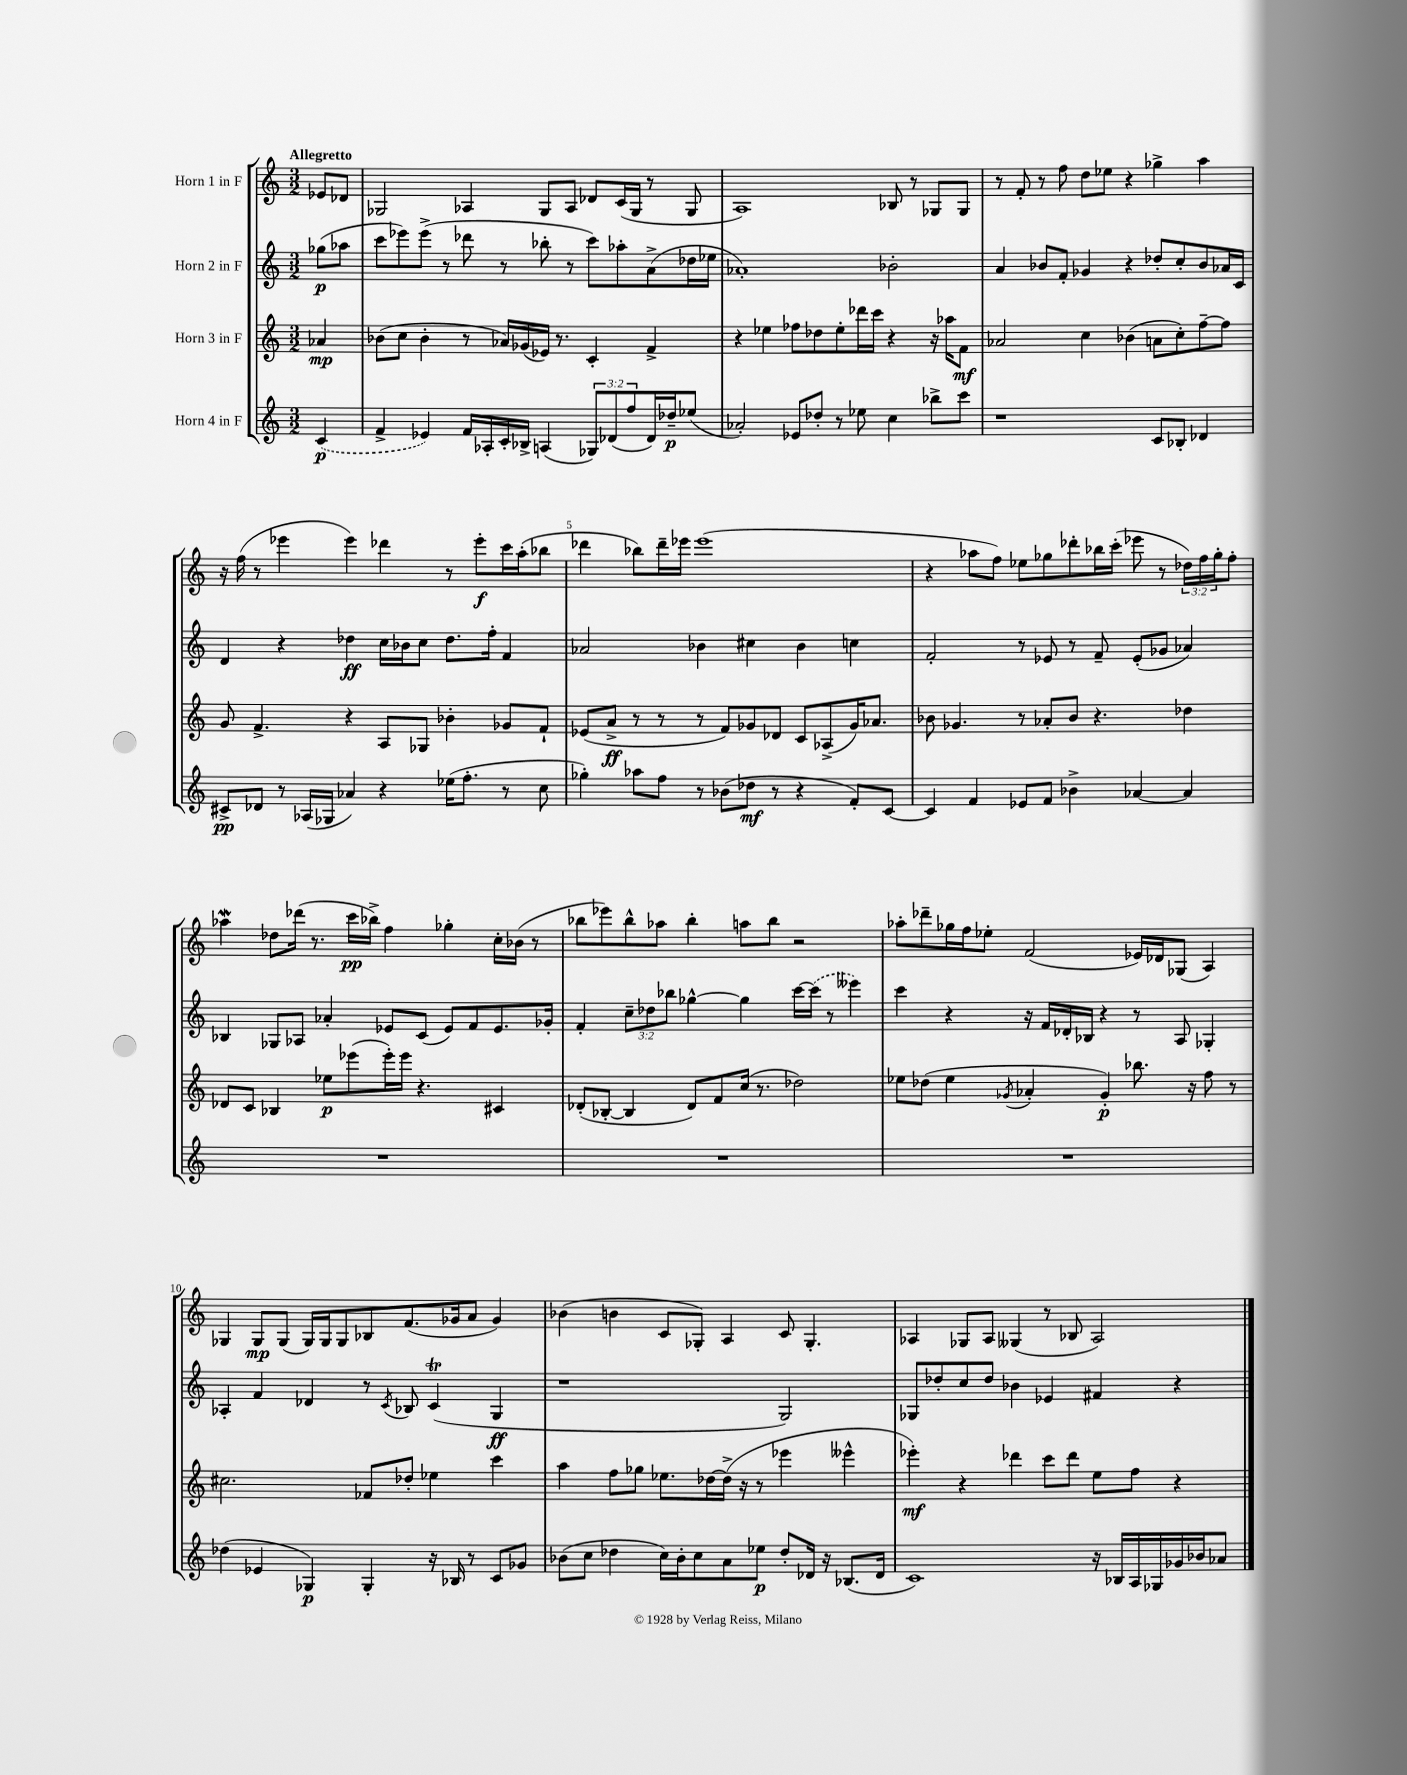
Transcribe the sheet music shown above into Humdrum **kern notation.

**kern	**dynam	**kern	**dynam	**kern	**dynam	**kern	**dynam
*part4	*part4	*part3	*part3	*part2	*part2	*part1	*part1
*staff4	*staff4	*staff3	*staff3	*staff2	*staff2	*staff1	*staff1
*I"Horn 4 in F	*	*I"Horn 3 in F	*	*I"Horn 2 in F	*	*I"Horn 1 in F	*
*clefG2	*	*clefG2	*	*clefG2	*	*clefG2	*
*k[]	*	*k[]	*	*k[]	*	*k[]	*
*M3/2	*	*M3/2	*	*M3/2	*	*M3/2	*
=	=	=	=	=	=	=	=
!	!	!	!	!	!	!LO:TX:a:B:t=Allegretto	!
(4c/	p	4a-X/	mp	(8gg-X\L	p	8e-X/L	.
.	.	.	.	8aa-X\J	.	8d-X/J	.
=1	=1	=1	=1	=1	=1	=1	=1
4f^/	.	(8b-X\L	.	8ccc\L	.	2G-X/	.
.	.	8cc\J	.	8eee-X\)	.	.	.
4e-X/)	.	4b-'\	.	(8eee-^\J	.	.	.
.	.	.	.	8r	.	.	.
16f/LL	.	8r	.	8ddd-X\	.	4A-X/	.
16A-X'/	.	.	.	.	.	.	.
16c'/	.	16a-X/LL)	.	8r	.	.	.
16B-X^/JJ	.	(16g-X/	.	.	.	.	.
(4An/	.	16e-X/JJ)	.	8bb-X'\	.	8G-/L	.
.	.	8.r	.	.	.	.	.
.	.	.	.	8r	.	8A-/J	.
12G-X/L)	.	4c'/	.	8ccc\L)	.	8d-X/L	.
(12d-X/	.	.	.	.	.	.	.
.	.	.	.	8aa-X'\	.	(16c/L	.
12ff/	.	.	.	.	.	.	.
.	.	.	.	.	.	16G-/JJ	.
16d-/L)	.	4f^/	.	(8a^\	.	8r	.
16dd-X~/J	p	.	.	.	.	.	.
(8ee-X/J	.	.	.	16dd-X\L	.	8G-/	.
.	.	.	.	16ee-X\JJ	.	.	.
=2	=2	=2	=2	=2	=2	=2	=2
2a-X'/)	.	4r	.	1a-X')	.	1A)	.
.	.	4ee-X\	.	.	.	.	.
8e-X/L	.	8ff-X\L	.	.	.	.	.
8dd-X'/J	.	8dd-X\	.	.	.	.	.
8r	.	8ee-'\	.	.	.	.	.
8ee-X\	.	16ddd-X\L	.	.	.	.	.
.	.	16ccc\JJ	.	.	.	.	.
4cc\	.	4r	.	2b-X'\	.	8B-X/	.
.	.	.	.	.	.	8r	.
8bb-X^\L	.	16r	.	.	.	8G-X/L	.
.	.	16aa-X\KL	.	.	.	.	.
8ccc\J	.	8f\J	mf	.	.	8G-/J	.
=3	=3	=3	=3	=3	=3	=3	=3
1r	.	2a-X/	.	4a/	.	8r	.
.	.	.	.	.	.	8f'/	.
.	.	.	.	8b-X/L	.	8r	.
.	.	.	.	8f'/J	.	8ff\	.
.	.	4cc\	.	4g-X/	.	8dd\L	.
.	.	.	.	.	.	8ee-X\J	.
.	.	(4b-X\	.	4r	.	4r	.
8c/L	.	8an\L	.	8dd-X'/L	.	4gg-X^\	.
8B-X'/J	.	8cc'\)	.	8cc'/	.	.	.
4d-X/	.	[8ff~\	.	8b-/	.	4aa\	.
.	.	8ff\J]	.	16a-X/L	.	.	.
.	.	.	.	16c/JJ	.	.	.
!!LO:LB:g=z
=4	=4	=4	=4	=4	=4	=4	=4
8c#X^/L	pp	8g/	.	4d/	.	16r	.
.	.	.	.	.	.	(16ff\	.
8d-X/J	.	4.f^/	.	.	.	8r	.
8r	.	.	.	4r	.	4eee-X\	.
(16A-X/LL	.	.	.	.	.	.	.
16G-X/JJ	.	.	.	.	.	.	.
4a-X/)	.	4r	.	4dd-X\	ff	4eee-\)	.
4r	.	8A/L	.	16cc\LL	.	4ddd-X\	.
.	.	.	.	16b-X\J	.	.	.
.	.	8G-X/J	.	8cc\J	.	.	.
(16ee-X\KL	.	4b-X'\	.	8.dd-\L	.	8r	.
8.ff'\J	.	.	.	.	.	.	.
.	.	.	.	.	.	8eee-'\L	f
.	.	.	.	16ff'\Jk	.	.	.
8r	.	8g-X/L	.	4f/	.	16ccc\L	.
.	.	.	.	.	.	(16aa'\J	.
8cc\	.	8f`/J	.	.	.	8bb-X\J	.
=5	=5	=5	=5	=5	=5	=5	=5
4gg-X'\)	.	(8e-X/L	.	2a-X/	.	4ddd-X\	.
.	.	8a^/J	ff	.	.	.	.
8aa-X\L	.	8r	.	.	.	8bb-X\L)	.
8ff\J	.	8r	.	.	.	16ddd-~\L	.
.	.	.	.	.	.	16eee-X\JJ	.
8r	.	8r	.	4b-X\	.	(1eee-	.
(8b-X\L	.	8f/L)	.	.	.	.	.
8dd-X\J	mf	8g-X/	.	4cc#X\	.	.	.
8r	.	8d-X/J	.	.	.	.	.
4r	.	8c/L	.	4b-\	.	.	.
.	.	(8A-X^/	.	.	.	.	.
8f'/L)	.	16g-/K)	.	4ccn\	.	.	.
.	.	8.a-X/J	.	.	.	.	.
[8c/J	.	.	.	.	.	.	.
=6	=6	=6	=6	=6	=6	=6	=6
4c/]	.	8b-X\	.	2f'/	.	4r	.
.	.	4.g-X/	.	.	.	.	.
4f/	.	.	.	.	.	8aa-X\L	.
.	.	.	.	.	.	8ff\J)	.
8e-X/L	.	8r	.	8r	.	8ee-X\L	.
8f/J	.	8a-X'/L	.	8e-X/	.	8gg-X\	.
4b-X^\	.	8b-/J	.	8r	.	8ddd-X'\	.
.	.	4.r	.	8f~/	.	16bb-X\L	.
.	.	.	.	.	.	(16ccc'\JJ	.
[4a-X/	.	.	.	(8e-'/L	.	8eee-X\	.
.	.	.	.	8g-X/J	.	8r	.
4a-/]	.	4dd-X\	.	4a-X/)	.	24dd-X\LL)	.
.	.	.	.	.	.	24ff\	.
.	.	.	.	.	.	24gg-'\J	.
.	.	.	.	.	.	8ff'\J	.
!!LO:LB:g=z
=7	=7	=7	=7	=7	=7	=7	=7
1.r	.	8d-X/L	.	4B-X/	.	4aa-Xw\	.
.	.	8c/J	.	.	.	.	.
.	.	4B-X/	.	8G-X/L	.	8dd-X\L	.
.	.	.	.	8A-X/J	.	(16ddd-X\Jk	.
.	.	.	.	.	.	8.r	.
.	.	8ee-X\L	p	4a-X'/	.	.	.
.	.	(8eee-X\	.	.	.	16ccc\LL	pp
.	.	.	.	.	.	16bb-X^\JJ)	.
.	.	16eee-'\L)	.	8e-X/L	.	4ff\	.
.	.	16eee-\JJ	.	.	.	.	.
.	.	4.r	.	(8c/J	.	.	.
.	.	.	.	8e-/L)	.	4gg-X'\	.
.	.	.	.	8f/	.	.	.
.	.	4c#X/	.	8.e-/	.	16cc'\LL	.
.	.	.	.	.	.	(16b-X\JJ	.
.	.	.	.	.	.	8r	.
.	.	.	.	16g-X'/Jk	.	.	.
=8	=8	=8	=8	=8	=8	=8	=8
1.r	.	(8d-X'/L	.	4f'/	.	8bb-X\L	.
.	.	[8B-X'/J	.	.	.	8eee-X\)	.
.	.	4B-/]	.	12cc~\L	.	8bb-^^\	.
.	.	.	.	12dd-X\	.	.	.
.	.	.	.	.	.	8aa-X\J	.
.	.	.	.	12bb-X\J	.	.	.
.	.	8d-/L)	.	[4gg-X^^\	.	4bb-'\	.
.	.	8f/	.	.	.	.	.
.	.	(16cc/Jk	.	4gg-\]	.	8aan\L	.
.	.	8.r	.	.	.	.	.
.	.	.	.	.	.	8bb-\J	.
.	.	2dd-X\)	.	[16ccc\LL	.	2r	.
.	.	.	.	(16ccc\JJ]	.	.	.
.	.	.	.	8r	.	.	.
.	.	.	.	4eee--X\)	.	.	.
=9	=9	=9	=9	=9	=9	=9	=9
1.r	.	8ee-X\L	.	4ccc\	.	8aa-X'\L	.
.	.	(8dd-X\J	.	.	.	8ddd-X~\	.
.	.	4ee-\	.	4r	.	16gg-X\L	.
.	.	.	.	.	.	16ff\J	.
.	.	.	.	.	.	8ee-X'\J	.
.	.	8qg-X/	.	.	.	.	.
.	.	4a-X'/	.	16r	.	(2f/	.
.	.	.	.	16f/LL	.	.	.
.	.	.	.	16d-X'/	.	.	.
.	.	.	.	16B-X/JJ	.	.	.
.	.	4g-'/)	p	4r	.	.	.
.	.	8.bb-X\	.	8r	.	16e-X/LL)	.
.	.	.	.	.	.	16d-X/J	.
.	.	.	.	8A/	.	(8G-X/J	.
.	.	16r	.	.	.	.	.
.	.	8ff\	.	4G-X'/	.	4A/)	.
.	.	8r	.	.	.	.	.
!!LO:LB:g=z
=10	=10	=10	=10	=10	=10	=10	=10
(4dd-X\	.	2.cc#X\	.	4A-X'/	.	4G-X/	.
4e-X/	.	.	.	4f/	.	8G-/L	mp
.	.	.	.	.	.	(8G-/J	.
4G-X/)	p	.	.	4d-X/	.	16G-/LL)	.
.	.	.	.	.	.	16G-/J	.
.	.	.	.	.	.	8G-/	.
4G-'/	.	8f-X/L	.	8r	.	8B-X/	.
.	.	.	.	8qc/	.	.	.
.	.	8dd-X'/J	.	8B-X/	.	(8.f/	.
16r	.	4ee-X\	.	(4cT/	.	.	.
16B-X/	.	.	.	.	.	16g-X/k	.
8r	.	.	.	.	.	8a/J	.
8c/L	.	4ccc\	.	4G/	ff	4g-/)	.
8g-X/J	.	.	.	.	.	.	.
=11	=11	=11	=11	=11	=11	=11	=11
(8b-X\L	.	4aa\	.	1r	.	(4b-X\	.
8cc\J	.	.	.	.	.	.	.
4dd-X\	.	8ff\L	.	.	.	4bn\	.
.	.	8gg-X\J	.	.	.	.	.
16cc\LL)	.	8.ee-X\L	.	.	.	8c/L	.
16b-'\J	.	.	.	.	.	.	.
8cc\	.	.	.	.	.	8G-X'/J)	.
.	.	[16dd-X\L	.	.	.	.	.
8a\	.	(16dd-^\JJ]	.	.	.	4A/	.
.	.	16r	.	.	.	.	.
8ee-X\J	p	8r	.	.	.	.	.
8dd-'/L	.	4eee-X\	.	2G/)	.	8c/	.
16d-X/Jk	.	.	.	.	.	4.G-'/	.
16r	.	.	.	.	.	.	.
(8.B-X/L	.	4eee--X^^\	.	.	.	.	.
16d-/Jk	.	.	.	.	.	.	.
=12	=12	=12	=12	=12	=12	=12	=12
1c)	.	4eee-X'\)	mf	8G-X/L	.	4A-X/	.
.	.	.	.	8dd-X'/	.	.	.
.	.	4r	.	8cc/	.	8G-X/L	.
.	.	.	.	8dd-/J	.	8A-/J	.
.	.	4ddd-X\	.	4b-X\	.	(4G--X/	.
.	.	8ccc\L	.	4e-X/	.	8r	.
.	.	8ddd-\J	.	.	.	8B-X/	.
16r	.	8ee\L	.	4f#X/	.	2A-/)	.
16B-X/LL	.	.	.	.	.	.	.
16A/	.	8ff\J	.	.	.	.	.
16G-X/	.	.	.	.	.	.	.
16g-X/	.	4r	.	4r	.	.	.
16b-X/J	.	.	.	.	.	.	.
8a-X/J	.	.	.	.	.	.	.
==	==	==	==	==	==	==	==
*-	*-	*-	*-	*-	*-	*-	*-
